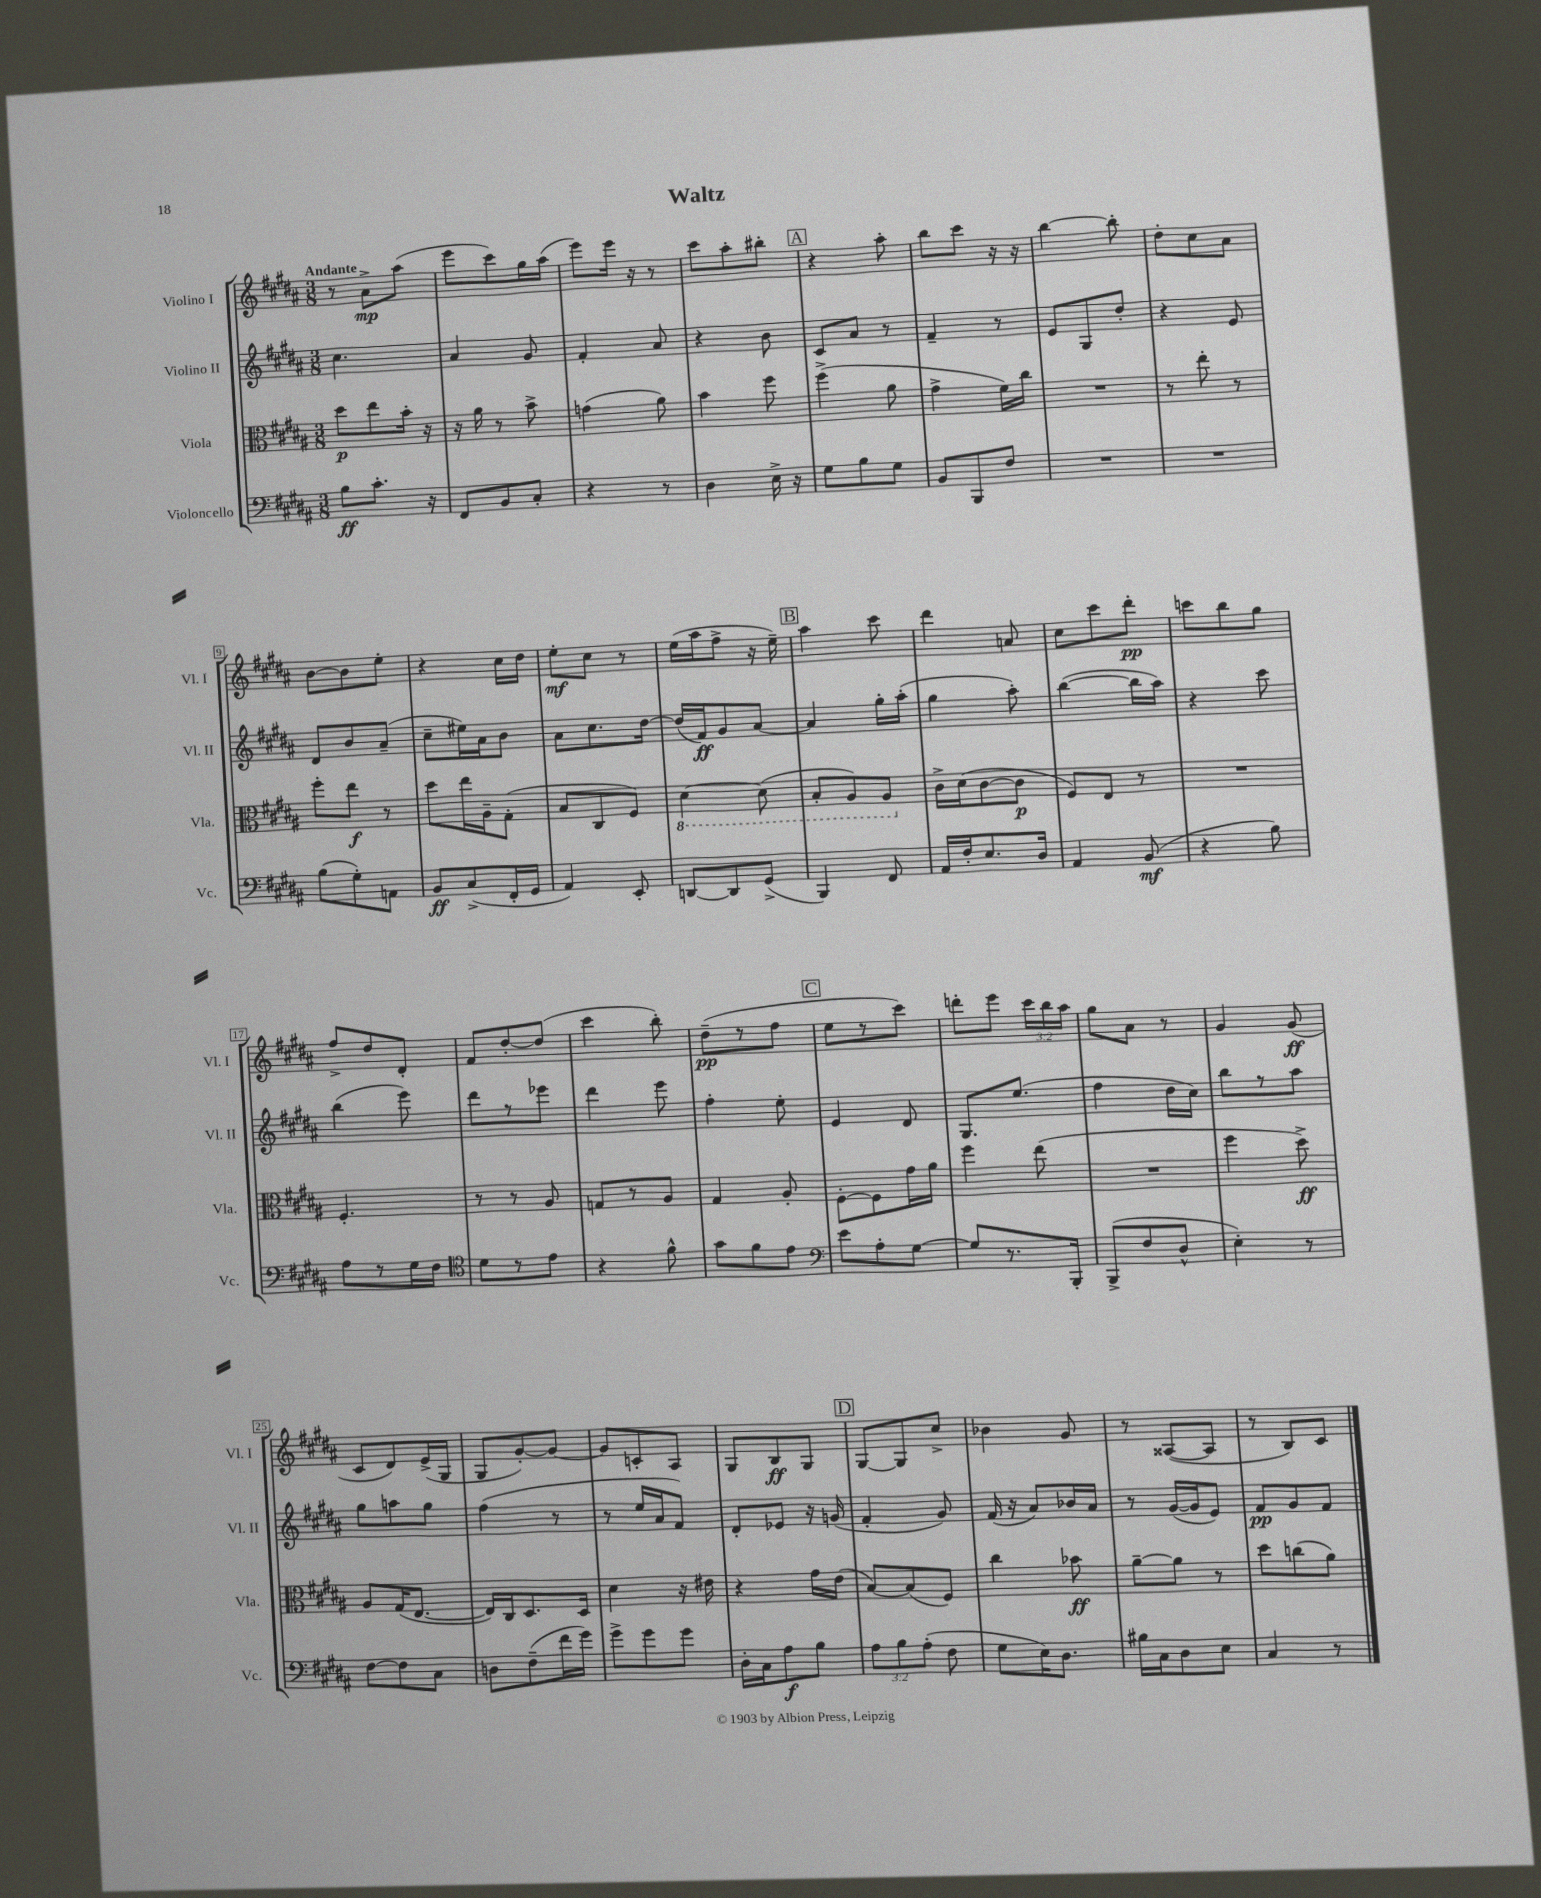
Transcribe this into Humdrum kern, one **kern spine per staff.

**kern	**kern	**kern	**kern
*staff4	*staff3	*staff2	*staff1
*clefF4	*clefC3	*clefG2	*clefG2
*k[f#c#g#d#a#]	*k[f#c#g#d#a#]	*k[f#c#g#d#a#]	*k[f#c#g#d#a#]
*M3/8	*M3/8	*M3/8	*M3/8
8B	8dd#	4.cc#	8r
8.c#'	8ee	.	8a#^
.	16b'	.	(8aa#
16r	16r	.	.
=	=	=	=
8FF#	16r	4a#	8eee
.	16a#	.	.
8BB	8r	.	8ccc#)
8C#'	8b^	8g#	16gg#
.	.	.	(16aa#
=	=	=	=
4r	(4g	4f#'	8eee)
.	.	.	16eee
.	.	.	16r
8r	8a#)	8a#	8r
=	=	=	=
4D#	4b	4r	8ccc#
.	.	.	8aa#'
16E^	8ff#	8b	8bb#'
16r	.	.	.
=	=	=	=
8G#	(4ff#^	8c#	4r
8B	.	8a#	.
8G#	8a#	8r	8aa#'
=	=	=	=
8BB	4g#^	4f#~	8bb
8BBB	.	.	8ccc#
8F#	16f#)	8r	16r
.	16cc#	.	16r
=	=	=	=
4.r	4.r	8e	[4bb
.	.	8G#	.
.	.	8dd#'	8bb']
=	=	=	=
4.r	8r	4r	8dd#'
.	8ee'	.	8cc#
.	8r	8e	8a#
=	=	=	=
(8B	8ff#'	8d#	[8b
8G#')	8ee	8b	8b]
8AA	8r	(8a#~	8ee'
=	=	=	=
8BB	8dd#	8cc#~	4r
(8C#^	16ee	16ee#)	.
.	16A#~	16a#	.
16FF#'	(8G#'	8b	16cc#
16GG#	.	.	16dd#
=	=	=	=
4AA#)	8B	8a#	8ee'
.	8C#	8.cc#	8cc#
8EE'	8F#)	.	8r
.	.	[16dd#	.
=	=	=	=
[8DD	[4D#	(16dd#]	(16ee
.	.	16f#)	16aa#
8DD]	.	8g#	8ff#^
(8GG#^	(8D#]	[8a#	16r
.	.	.	16ee~)
=	=	=	=
4BBB)	8BB'	4a#]	4aa#
.	8AA#)	.	.
8FF#	8AA#	16gg#'	8ccc#
.	.	(16aa#'	.
=	=	=	=
16AA#	16c#^	4gg#	4ddd#
16F#'	(16d#	.	.
8.E	[8c#	.	.
.	8c#]	8aa#')	8a
16D#	.	.	.
=	=	=	=
4AA#	8F#)	([4bb	8cc#
.	8E	.	8ccc#
(8BB	8r	16bb]	8ddd#'
.	.	16aa#)	.
=	=	=	=
4r	4.r	4r	8ccc
.	.	.	8bb
8B)	.	8ccc#	8gg#
=	=	=	=
8A#	4.F#'	(4bb	8ff#^
8r	.	.	8dd#
16G#	.	8eee)	8d#'
16F#	.	.	.
=	=	=	=
*clefC4	*	*	*
8d#	8r	8ddd#	8f#
8r	8r	8r	[8dd#'
8e	8A#	8eee-	(8dd#]
=	=	=	=
4r	8G	4ddd#	4ccc#
.	8r	.	.
8f#^^	8A#	8eee	8bb')
=	=	=	=
8g#	4G#	4ff#'	(8dd#~
8f#	.	.	8r
8e	8A#'	8ee'	8ff#
=	=	=	=
*clefF4	*	*	*
8e	[8F#'	4e	8ee
8A#'	8F#]	.	8r
[8G#	16g#	8d#	8ccc#)
.	16a#	.	.
=	=	=	=
8G#]	4ff#	8.G#	8ddd'
8.r	.	.	8eee
.	.	(8.ee	.
.	(8ee	.	24ccc#
.	.	.	24bb
16BBB'	.	.	.
.	.	.	24aa#
=	=	=	=
(8BBB^	4.r	4ff#	8gg#
8F#	.	.	8a#
8D#^^	.	16dd#	8r
.	.	16cc#)	.
=	=	=	=
4E')	4ff#	8bb	4g#
.	.	8r	.
8r	8dd#^)	8aa#	(8g#
=	=	=	=
[8F#	8A#	8gg#	8c#
8F#]	(16G#	8aa	8d#)
.	[8.E	.	.
8C#	.	8gg#	(16e^
.	.	.	16G#
=	=	=	=
8D	16E])	(4ff#	8G#
.	16C#	.	.
(8F#~	8.D#	.	[8g#')
16f#	.	8r	8g#_
16g#)	16D#	.	.
=	=	=	=
8g#^	4d#	8r	8g#]
8g#	.	16ee	8c'
.	.	16a#	.
8g#	16r	8f#)	8A#
.	16e#	.	.
=	=	=	=
16D#'	4r	8d#'	8G#
16C#	.	.	.
8A#	.	8e-	8B
8B	16g#	16r	8G#
.	(16e	(16g	.
=	=	=	=
12A#	[8B)	4f#'	[8G#
12B	.	.	.
.	(8B]	.	8G#]
(12A#'	.	.	.
8F#	8F#)	8g#)	8cc#^
=	=	=	=
8G#	4cc#	(16f#	4b-
.	.	16r	.
16E)	.	8a#)	.
8.D#	.	.	.
.	8b-	16b-	8g#
.	.	16a#	.
=	=	=	=
16B#	[8a#~	8r	8r
16C#	.	.	.
8D#	8a#]	([16g#	([8A##
.	.	16g#]	.
8E	8r	8e)	8A##]
=	=	=	=
4C#	8dd#	8f#	8r
.	(8cc	8g#	8B)
8r	8a#)	8f#	8c#
==	==	==	==
*-	*-	*-	*-
